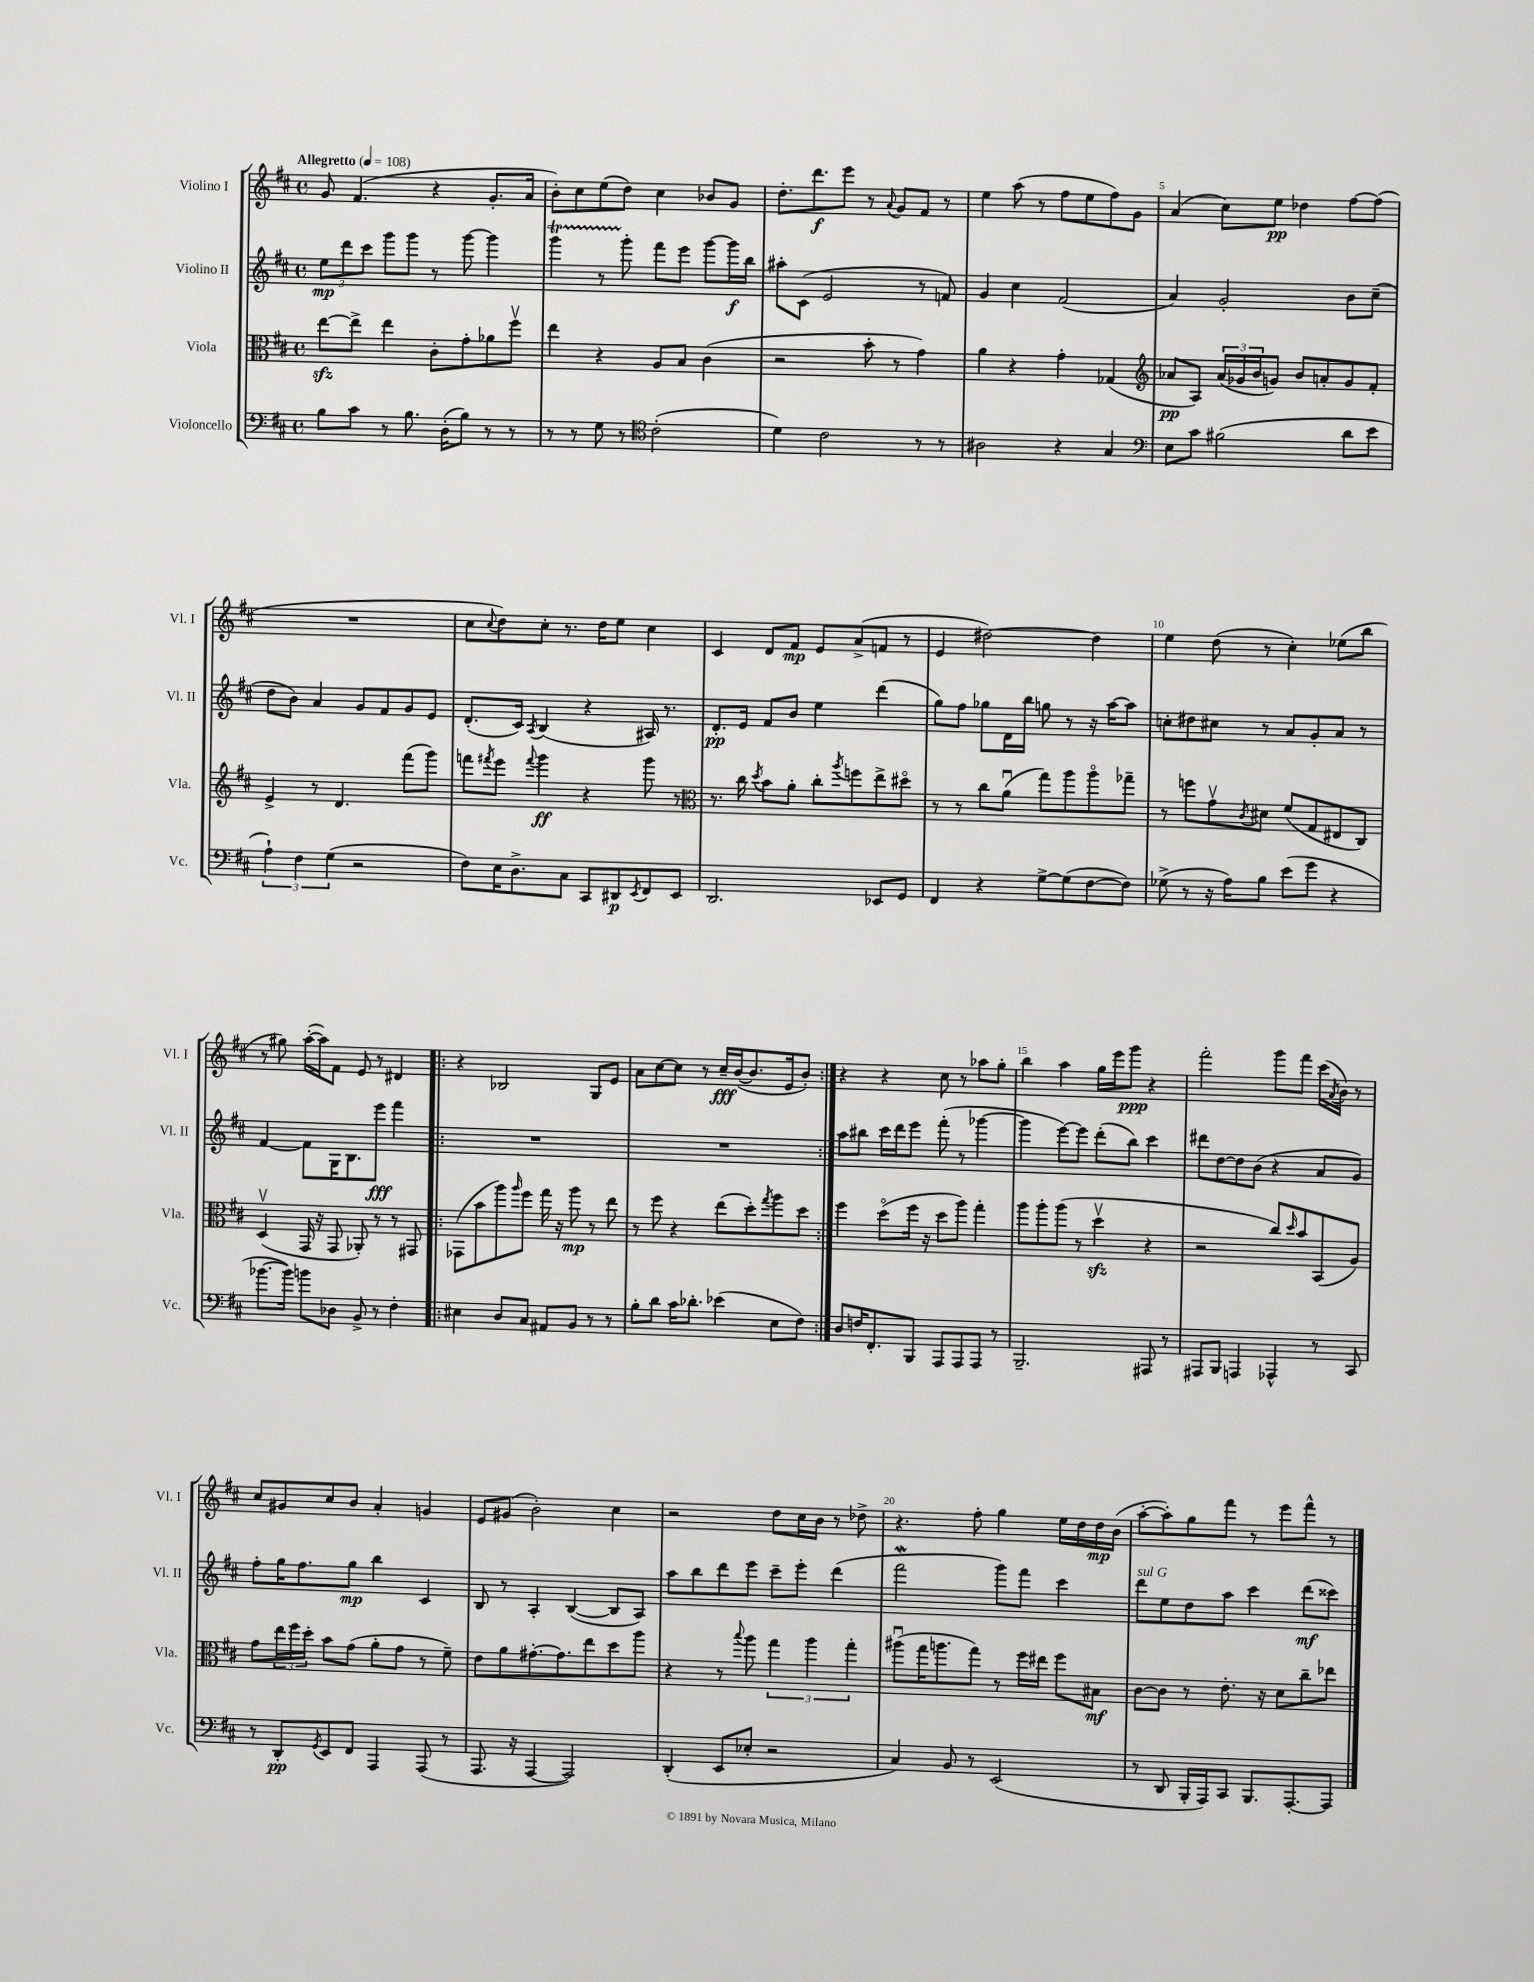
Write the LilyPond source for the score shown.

<<
\new StaffGroup <<
\new Staff = "s0" \with { instrumentName = "Violino I" shortInstrumentName = "Vl. I" } {
    \clef treble \key d \major \defaultTimeSignature \time 4/4 \tempo "Allegretto" 4 = 108
    g'8 fis'4.( r4 g'8.-. a'16 |
    b'8-.) cis''8 e''8( d''8) cis''4 bes'8 g'8 |
    d''8.-. d'''8.\f e'''8 r8 \appoggiatura { a'8 } g'8 fis'8 r8 |
    e''4 a''8( r8 fis''8 e''8 fis''8) g'8 |
    a'4( cis''8) e''8\pp des''4 fis''8~ fis''8( |
    R1 |
    cis''8 \appoggiatura { cis''8 } d''8) cis''8-. r8. d''16 e''8 cis''4 |
    cis'4 d'8 fis'8\mp e'8 a'8->( f'8 r8 |
    e'4 dis''2~) dis''4 |
    e''4 d''8( r8 cis''4-.) ees''8( b''8 |
    r8 gis''8) a''16~-.( a''16) fis'8 e'8 r8 dis'4 |
    \repeat volta 2 { r4 bes2 g8 e'8 |
    a'8 cis''8~ cis''8 r8 cis''16--\fff b'16~( b'8. e'16 b'8-.) | }
    r4 r4 cis''8 r8 aes''8 g''8-. |
    b''4 a''4 g''16 e'''16 g'''8\ppp r4 |
    fis'''2-. g'''8 fis'''8 cis'''16( \acciaccatura { a'8 } b'16) r8 |
    cis''8 gis'8 cis''8 b'8 a'4-. g'4 |
    e'8 gis'8( b'2-.) cis''4 |
    r2 d''8 cis''16 b'16 r8 des''8-> |
    r4. fis''8-. g''4 e''16 d''16 d''16\mp b'16( |
    a''8~-. a''8-.) g''8 fis'''8 r8 e'''8 fis'''8-^ r8 \bar "|." |
}
\new Staff = "s1" \with { instrumentName = "Violino II" shortInstrumentName = "Vl. II" } {
    \clef treble \key d \major \defaultTimeSignature \time 4/4
    \tuplet 3/2 { e''8\mp d'''8 cis'''8 } g'''8 g'''8 r8 g'''8~ g'''4 |
    g'''4\startTrillSpan r8 g'''8-.\stopTrillSpan fis'''8 e'''8 g'''8~ g'''16\f b''16 |
    ais''8-. cis'8( e'2 r8 f'8) |
    g'4 cis''4 fis'2( |
    a'4) g'2-. b'8 cis''8--( |
    d''8 b'8) a'4 g'8 fis'8 g'8 e'8 |
    d'8.-.( cis'16) \acciaccatura { a8 } b4( r4 ais16) r8. |
    d'8.-.\pp e'16 fis'8 b'8 e''4 d'''4( |
    g''8) fis''8 ges''8 d'16 b''16 g''8 r8 r16 a''16~ a''8 |
    c''8-. dis''8 cis''8 r8 a'8 g'8-. a'8 r8 |
    fis'4~ fis'8 g16 b8. e'''8\fff fis'''4 |
    \repeat volta 2 { R1 |
    R1 | }
    a''8 bis''8 cis'''16 d'''16 e'''8 fis'''8-.( r8 ges'''4~ |
    ges'''4 e'''8~) e'''8 d'''8-.( b''8) cis'''4 |
    dis'''8 d''8~ d''8 b'8( r4 a'8 g'8) |
    fis''8-. g''16 fis''8. g''8\mp b''4 cis'4 |
    b8 r8 a4-. b4~( b8 a8) |
    a''8 b''8 d'''8 e'''8 cis'''8-- e'''8-. d'''4( |
    fis'''2\mordent g'''8) fis'''8 cis'''4 |
    d'''8^\markup { \italic "sul G" } e''8 d''8 a''8 cis'''4 d'''8\mf( cisis'''8) \bar "|." |
}
\new Staff = "s2" \with { instrumentName = "Viola" shortInstrumentName = "Vla." } {
    \clef alto \key d \major \defaultTimeSignature \time 4/4
    e''8~\sfz e''8-> e''4 cis'8-. g'8-. aes'8 fis''8\upbow |
    e''4 r4 a8 b8 cis'4( |
    r2 b'8-. r8 g'4) |
    a'4 r4 g'4-. ges4( |
    \clef treble aes'8\pp a8) \tuplet 3/2 { aes'16( ges'16 b'16 } g'8) b'8 a'8-. g'8 fis'8-. |
    e'4-> r8 d'4. fis'''8( g'''8) |
    f'''8 \acciaccatura { fis'''8 } e'''8 \appoggiatura { fis'''8 } g'''4\ff r4 g'''8 r8 |
    \clef alto r8. cis''16 \acciaccatura { d''8 } b'8 a'8-. cis''8-. \acciaccatura { a''8 } f''8 e''8-> dis''8\flageolet |
    r8 r8 cis''8 a'8\downbow( g''8) a''8 a''8\flageolet ges''8-- |
    r8 f''8 g'8\upbow \acciaccatura { cis'8 } dis'8 fis'8( g8 eis8 cis8) |
    d4\upbow( g,16 r16 g,8 aes,8-.) r8 r8 gis,8 |
    \repeat volta 2 { ges,8( b'8 a''8) \grace { a''16 } fis''8 g''16 r16 a''8\mp r8 e''8 |
    r8 fis''8 r4 e''8( d''8-.) \acciaccatura { g''8 } a''8 d''8 | }
    fis''4 d''8\flageolet( fis''16 r16 d''8 a''8) g''4-. |
    a''8 a''8-. a''8( r8 d''4\upbow\sfz r4 |
    r2 cis''8) \grace { d''16 } b'8 b,8( a8) |
    g'8 \tuplet 3/2 { e''16 fis''16 d''16-. } b'8 g'8( a'8-. g'8 r8 fis'8--) |
    e'8 a'8 gis'8.~-. gis'8. e''8 d''8 a''8 |
    r4 r8 \appoggiatura { b''8 } a''8 \tuplet 3/2 { g''4 a''4 g''4-. } |
    ais''8\downbow( g''16 a''8. g''8) r8 fis''16 eis''16 fis''8 bis8\mf |
    cis'8~ cis'8 r8 e'8.-. r16 d'8 cis''8-- ees''8 \bar "|." |
}
\new Staff = "s3" \with { instrumentName = "Violoncello" shortInstrumentName = "Vc." } {
    \clef bass \key d \major \defaultTimeSignature \time 4/4
    b8 cis'8 r8 b8. d16-.( b8) r8 r8 |
    r8 r8 g8 r8 \clef tenor cis'2-.( |
    d'4) cis'2 r8 r8 |
    ais2 r4 g4 |
    \clef bass e8 cis'8 bis2( d'8 e'8 |
    \tuplet 3/2 { a4-!) fis4 g4( } r2 |
    fis8) e16 d8.-> cis8 cis,8 dis,8\p \acciaccatura { e,8 } fis,8 e,8 |
    d,2. ees,8 g,8 |
    fis,4 r4 g8~-> g8( fis8~ fis8) |
    ges8->( r8 r16 a16) b8 e'8( g'8 r4 |
    bes'8.~ bes'16) b'8 des8 b,8-> r8 fis4-. |
    \repeat volta 2 { eis4 d8 cis8 ais,8 b,8 r8 r8 |
    b8-. d'8 cis'16 des'8.-. ees'4( e8 fis8) | }
    d8 f16 fis,8.-. b,,8 a,,8 a,,8 a,,8 r8 |
    b,,2.-- ais,,8 r8 |
    ais,,8 b,,8 a,,4 aes,,4-^ r8 cis,8 |
    r8 d,8-.\pp \acciaccatura { g,8 } e,8 fis,8 a,,4 a,,8( r8 |
    a,,8. r16 a,,4~ a,,2) |
    d,4-.( e,8 ees8-. r2 |
    cis4) b,8 r8 e,2( |
    r8 d,8 b,,16-. a,,16) cis,8 b,,8. a,,8.~-. a,,8 \bar "|." |
}
>>
>>
\layout { \context { \Score \override BarNumber.break-visibility = ##(#f #t #t) barNumberVisibility = #(every-nth-bar-number-visible 5) } }
